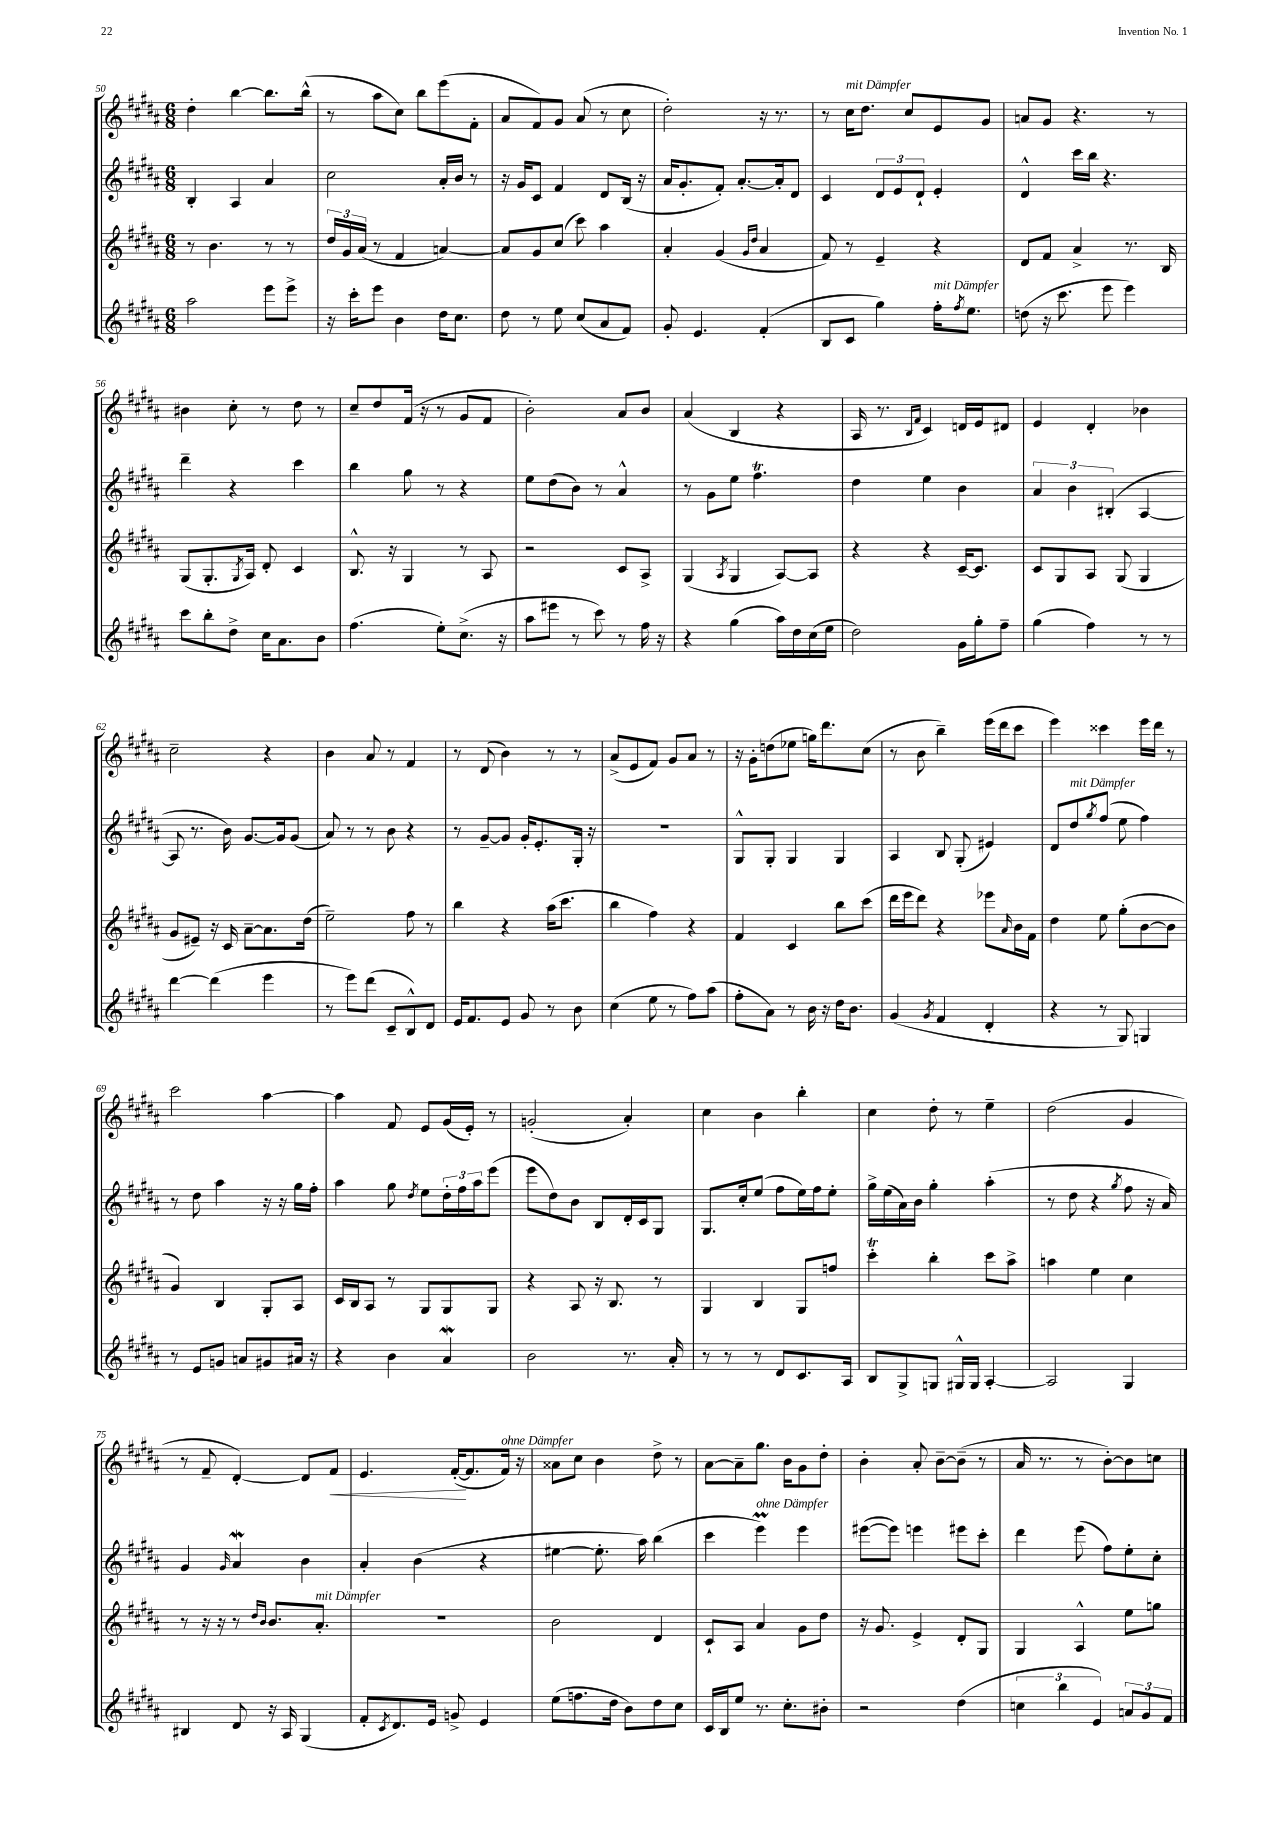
<<
\new StaffGroup <<
\new Staff = "s0" {
    \clef treble \key b \major \numericTimeSignature \time 6/8
    dis''4-. b''4~ b''8. b''16-^( |
    r8 ais''8 cis''8) b''8 e'''8( fis'8-. |
    ais'8 fis'8) gis'8 ais'8( r8 cis''8 |
    dis''2-.) r16 r8. |
    r8 cis''16^\markup { \italic "mit Dämpfer" } dis''8. cis''8 e'8 gis'8 |
    a'8 gis'8 r4. r8 |
    bis'4 cis''8-. r8 dis''8 r8 |
    cis''8-- dis''8 fis'16( r16 r8 gis'8 fis'8 |
    b'2-.) ais'8 b'8 |
    ais'4( b4 r4 |
    ais16 r8. \grace { b16 fis'16 } cis'4) d'16 e'16 dis'8 |
    e'4 dis'4-. bes'4 |
    cis''2-- r4 |
    b'4 ais'8 r8 fis'4 |
    r8 dis'8( b'4) r8 r8 |
    ais'8->( e'8 fis'8) gis'8 ais'8 r8 |
    r16 gis'16-. d''8( ees''8 g''16) dis'''8. cis''8( |
    r8 b'8 b''4--) e'''16( dis'''16 cis'''8 |
    e'''4) cisis'''4 e'''16 dis'''16 r8 |
    cis'''2 ais''4~ |
    ais''4 fis'8 e'8 gis'16( e'16-.) r8 |
    g'2-.( ais'4-.) |
    cis''4 b'4 b''4-. |
    cis''4 dis''8-. r8 e''4-- |
    dis''2( gis'4 |
    r8 fis'8-- dis'4~-.) dis'8 fis'8\< |
    e'4. fis'16~-.\!( fis'8. fis'16^\markup { \italic "ohne Dämpfer" }) r16 |
    aisis'8 cis''8 b'4 dis''8-> r8 |
    ais'8~ ais'8-- gis''8. b'16 gis'8 dis''8-. |
    b'4-. ais'8-. b'8~-- b'8--( r8 |
    ais'16 r8. r8 b'8~-.) b'8 c''8 \bar "|." |
}
\new Staff = "s1" {
    \clef treble \key b \major \numericTimeSignature \time 6/8
    b4-. ais4 ais'4 |
    cis''2 ais'16-. b'16 r8 |
    r16 gis'16 cis'8 fis'4 dis'8 b16( r16 |
    ais'16 gis'8.-. fis'8-.) ais'8.~-. ais'16-. dis'8 |
    cis'4 \tuplet 3/2 { dis'8 e'8 dis'8-! } e'4-. |
    dis'4-^ cis'''16 b''16 r4. |
    dis'''4-- r4 cis'''4 |
    b''4 gis''8 r8 r4 |
    e''8 dis''8( b'8) r8 ais'4-^ |
    r8 gis'8 e''8 fis''4.\trill |
    dis''4 e''4 b'4 |
    \tuplet 3/2 { ais'4 b'4 bis4-.( } ais4~ |
    ais8 r8. b'16) gis'8.~ gis'16 gis'8( |
    ais'8) r8 r8 b'8 r4 |
    r8 gis'8~-- gis'8 gis'16-. e'8.-. gis16-. r16 |
    R2. |
    gis8-^ gis8-. gis4 gis4 |
    ais4 b8 gis8-.( eis'4) |
    dis'8 dis''8^\markup { \italic "mit Dämpfer" } \acciaccatura { gis''8 } fis''8( e''8 fis''4) |
    r8 dis''8 ais''4 r16 r16 gis''16 fis''16-. |
    ais''4 gis''8 \acciaccatura { dis''8 } e''8 \tuplet 3/2 { dis''16-. fis''16 ais''16 } e'''8( |
    e'''8 dis''8) b'8 b8 dis'16-. cis'16 gis8 |
    gis8. cis''16-. e''8( fis''8 e''16) fis''16 e''8-. |
    gis''16-> e''16( ais'16) b'16 gis''4-. ais''4-.( |
    r8 dis''8 r4 \acciaccatura { gis''8 } fis''8 r16 ais'16) |
    gis'4 \grace { gis'16 } ais'4\mordent b'4 |
    ais'4-. b'4( r4 |
    eis''4~ eis''8.-. ais''16) b''4( |
    cis'''4 e'''4\prall^\markup { \italic "ohne Dämpfer" }) e'''4 |
    eis'''8~( eis'''8) e'''4 eis'''8 cis'''8-. |
    dis'''4 e'''8( fis''8) e''8-. cis''8-. \bar "|." |
}
\new Staff = "s2" {
    \clef treble \key b \major \numericTimeSignature \time 6/8
    r8 b'4. r8 r8 |
    \tuplet 3/2 { dis''16 gis'16 ais'16( } r8 fis'4 a'4~) |
    a'8 gis'8 cis''8( cis'''8) ais''4 |
    ais'4-. gis'4( \grace { gis'16 dis''16 } ais'4 |
    fis'8) r8 e'4-- r4 |
    dis'8 fis'8 ais'4-> r8. b16 |
    gis8( gis8.-. \acciaccatura { gis8 } ais16) dis'8-. cis'4 |
    b8.-^ r16 gis4 r8 ais8 |
    r2 cis'8 ais8-> |
    gis4( \acciaccatura { ais8 } gis4 ais8~) ais8 |
    r4 r4 cis'16~-- cis'8. |
    cis'8 gis8 ais8 gis8( gis4 |
    gis'8 eis'8--) r16 cis'16 ais'8~-- ais'8. dis''16( |
    e''2--) fis''8 r8 |
    b''4 r4 ais''16( cis'''8. |
    b''4 fis''4) r4 |
    fis'4 cis'4 b''8 cis'''8( |
    dis'''16 e'''16 dis'''8) r4 ees'''8 \grace { ais'16 } b'16 fis'16 |
    dis''4 e''8 gis''8-.( b'8~ b'8 |
    gis'4) b4 gis8-. ais8 |
    cis'16 b16 ais8 r8 gis8 gis8 gis8 |
    r4 ais8 r16 b8. r8 |
    gis4 b4 gis8 f''8 |
    cis'''4-.\trill b''4-. cis'''8 ais''8-> |
    a''4 e''4 cis''4 |
    r8 r16 r16 r8 \grace { dis''16 b'16 } b'8. ais'8.-.^\markup { \italic "mit Dämpfer" } |
    R2. |
    b'2 dis'4 |
    cis'8-! ais8 ais'4 gis'8 dis''8 |
    r16 gis'8. e'4-> dis'8-. gis8 |
    gis4 ais4-^ e''8 g''8 \bar "|." |
}
\new Staff = "s3" {
    \clef treble \key b \major \numericTimeSignature \time 6/8
    ais''2 e'''8 e'''8-> |
    r16 cis'''16-. e'''8 b'4 dis''16 cis''8. |
    dis''8 r8 e''8 cis''8( ais'8 fis'8) |
    gis'8-. e'4. fis'4-.( |
    b8 cis'8 gis''4) fis''16-.^\markup { \italic "mit Dämpfer" } \acciaccatura { fis''8 } e''8. |
    d''8( r16 cis'''8. e'''8 e'''4) |
    cis'''8 b''8-. dis''8-> cis''16 ais'8. b'8 |
    fis''4.( e''8-.) cis''8.->( r16 |
    ais''8 eis'''8 r8 cis'''8) r8 fis''16 r16 |
    r4 gis''4( ais''16) dis''16 cis''16( e''16 |
    dis''2) gis'16 gis''16-. fis''8-- |
    gis''4( fis''4) r8 r8 |
    dis'''4~ dis'''4( e'''4 |
    r8 e'''8) dis'''8( cis'8-- b8-^) dis'8 |
    e'16 fis'8. e'8 gis'8 r8 b'8 |
    cis''4( e''8 r8 fis''8) ais''8( |
    fis''8-. ais'8) r8 b'16 r16 dis''16 b'8. |
    gis'4( \acciaccatura { gis'8 } fis'4 dis'4-. |
    r4 r8 gis8) g4 |
    r8 e'8 g'8 a'8 gis'8 ais'16 r16 |
    r4 b'4 ais'4\mordent |
    b'2 r8. ais'16-. |
    r8 r8 r8 dis'8 cis'8. ais16 |
    b8 gis8-> g8 gis16-^ gis16 ais4~-. |
    ais2 gis4 |
    bis4 dis'8 r16 ais16 gis4( |
    fis'8-. \acciaccatura { cis'8 } dis'8.) e'16 g'8-> e'4 |
    e''8( f''8. dis''16 b'8) dis''8 cis''8 |
    cis'16 b16 e''8 r8. cis''8.-. bis'8-. |
    r2 dis''4( |
    \tuplet 3/2 { c''4 b''4 e'4) } \tuplet 3/2 { a'8 gis'8 fis'8 } \bar "|." |
}
>>
>>
\layout { \context { \Score currentBarNumber = #50 } }
